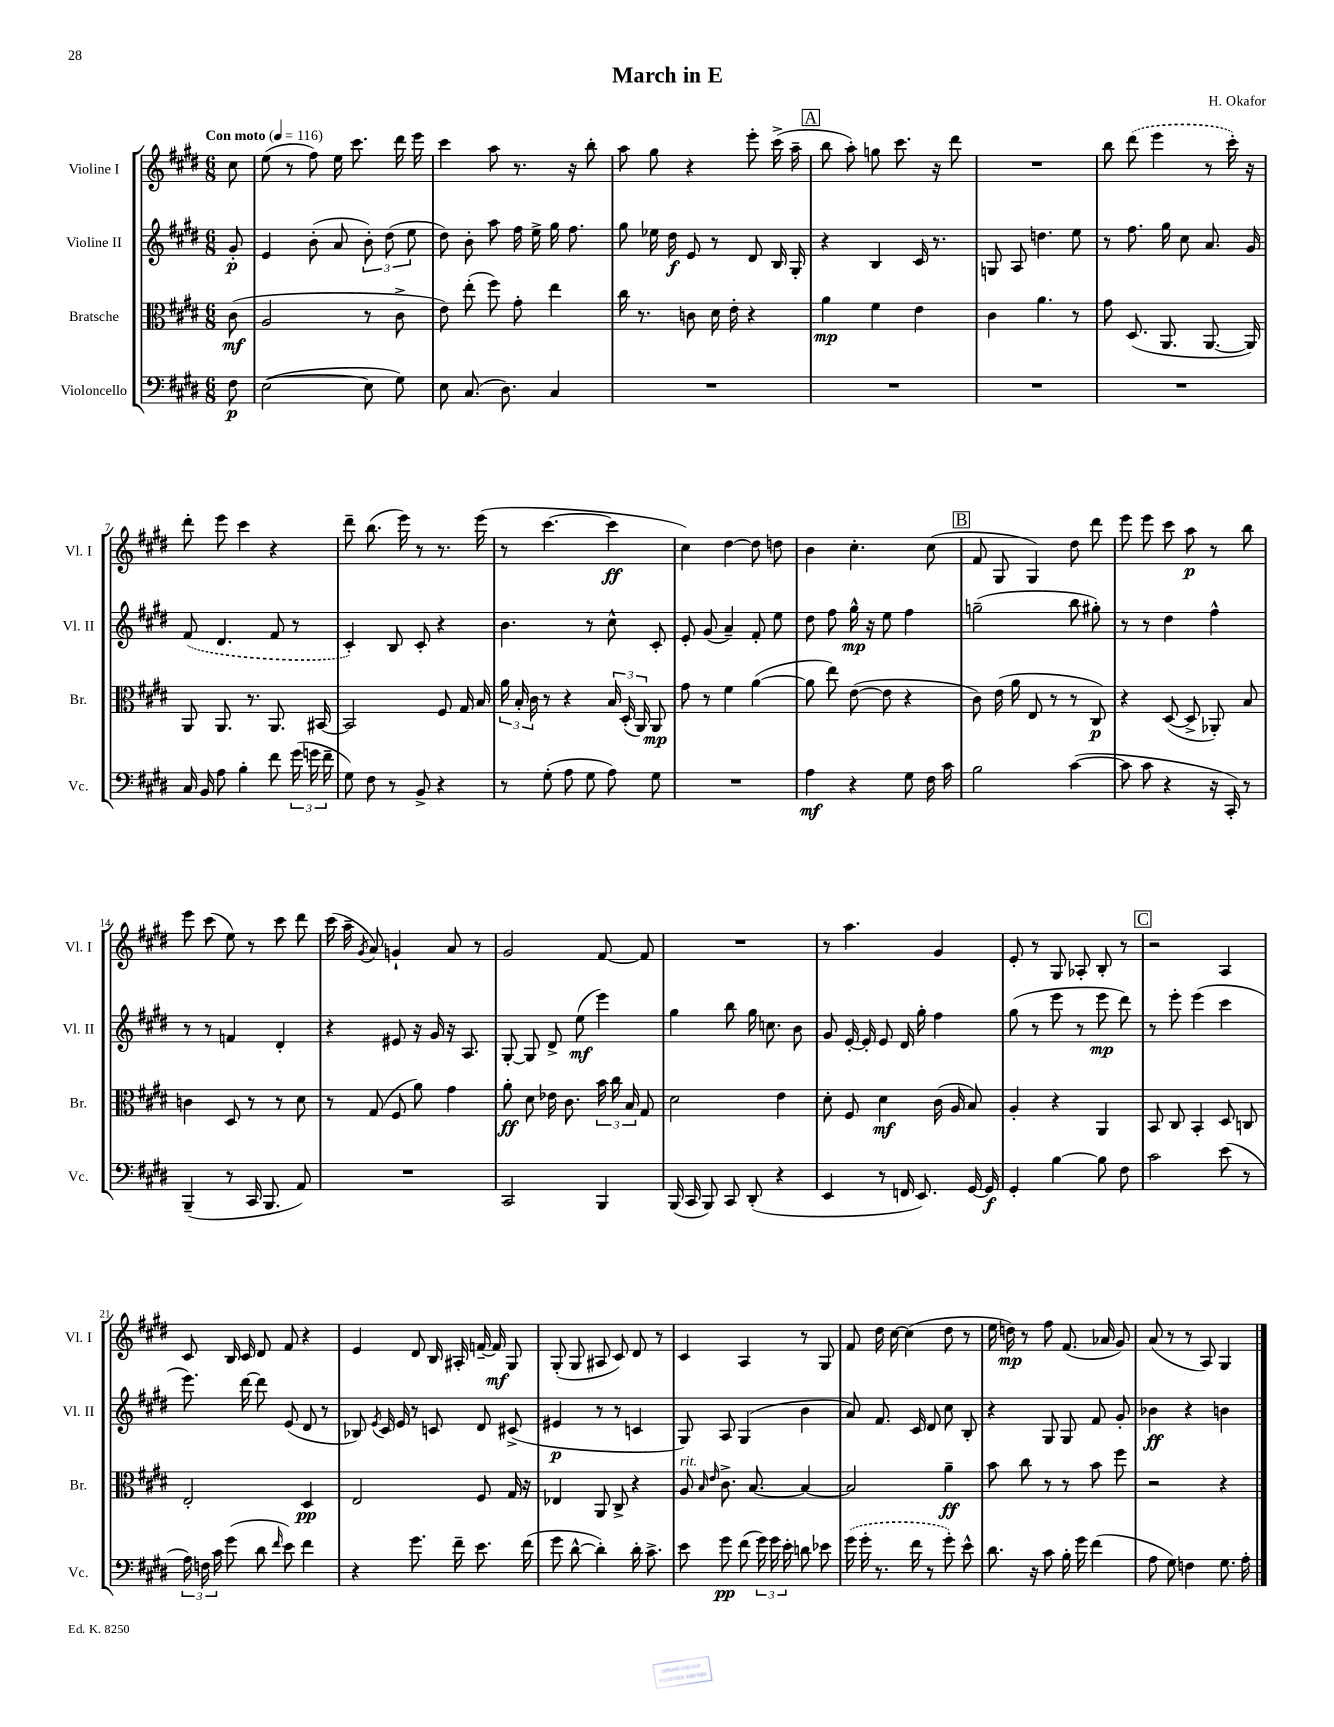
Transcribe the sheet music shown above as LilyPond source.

\header { title = "March in E" composer = "H. Okafor" }
<<
\new StaffGroup <<
\new Staff = "s0" \with { instrumentName = "Violine I" shortInstrumentName = "Vl. I" } {
    \clef treble \key e \major \numericTimeSignature \time 6/8 \partial 8 \tempo "Con moto" 4 = 116
    \autoBeamOff cis''8 |
    e''8( r8 fis''8) e''16 cis'''8. dis'''16 e'''16 |
    cis'''4 a''8 r8. r16 b''8-. |
    a''8 gis''8 r4 e'''8-. cis'''16->( a''16-- |
    \mark \markup { \box "A" } b''8 a''8-.) g''8 cis'''8. r16 dis'''8 |
    R2. |
    b''8 \once \slurDashed dis'''8( e'''4 r8 cis'''16-.) r16 |
    dis'''8-. e'''8 cis'''4 r4 |
    dis'''8-- b''8.( e'''16) r8 r8. e'''16( |
    r8 cis'''4.~ cis'''4\ff |
    cis''4) dis''4~ dis''8 d''8 |
    b'4 cis''4.-. cis''8( |
    \mark \markup { \box "B" } fis'8 gis8 gis4) dis''8 dis'''8 |
    e'''8 e'''8 cis'''8 a''8\p r8 b''8 |
    e'''8 cis'''8( e''8) r8 cis'''8 dis'''8 |
    cis'''16( a''16-- \acciaccatura { gis'8 } a'8) g'4-! a'8 r8 |
    gis'2 fis'8~ fis'8 |
    R2. |
    r8 a''4. gis'4 |
    e'8-. r8 gis8 aes8-. b8-. r8 |
    \mark \markup { \box "C" } r2 a4 |
    cis'8 b16 cis'16 dis'8 fis'8 r4 |
    e'4 dis'8 b16 ais16-. f'16~-- f'16\mf gis8 |
    gis8-.( gis8 ais8 cis'8) dis'8 r8 |
    cis'4 a4 r8 gis8 |
    fis'8 dis''16 cis''16~ cis''4( dis''8 r8 |
    e''16 d''16\mp) r8 fis''8 fis'8.( aes'16 gis'8) |
    a'8( r8 r8 a8) gis4 \bar "|." |
}
\new Staff = "s1" \with { instrumentName = "Violine II" shortInstrumentName = "Vl. II" } {
    \clef treble \key e \major \numericTimeSignature \time 6/8 \partial 8
    \autoBeamOff gis'8-.\p |
    e'4 b'8-.( a'8 \tuplet 3/2 { b'8-.) dis''8( e''8 } |
    dis''8) b'8-. a''8 fis''16 e''16-> gis''16 fis''8. |
    gis''8 ees''16 dis''16\f e'8 r8 dis'8 b16 gis16-. |
    \mark \markup { \box "A" } r4 b4 cis'16 r8. |
    g8 a8 d''4. e''8 |
    r8 fis''8. gis''16 cis''8 a'8. gis'16 |
    \once \slurDashed fis'8( dis'4. fis'8 r8 |
    cis'4-.) b8 cis'8-. r4 |
    b'4. r8 cis''8-^ cis'8-. |
    e'8-. gis'8( a'4--) fis'8-. e''8 |
    dis''8 fis''8 gis''16-^\mp r16 e''8 fis''4 |
    \mark \markup { \box "B" } g''2--( b''8 gis''8-.) |
    r8 r8 dis''4 fis''4-^ |
    r8 r8 f'4 dis'4-. |
    r4 eis'8 r16 gis'16 r16 a8. |
    gis8~-. gis8 dis'8-> e''8\mf( e'''4) |
    gis''4 b''8 gis''16 c''8. b'8 |
    gis'8 e'16~-. e'16-. e'8 dis'16 gis''16-. fis''4 |
    gis''8( r8 e'''8 r8 e'''8\mp dis'''8) |
    \mark \markup { \box "C" } r8 e'''8-. e'''4( cis'''4 |
    e'''8.) dis'''16~ dis'''8 e'8( dis'8 r8 |
    bes8) \acciaccatura { e'8 } cis'16 e'16 r8 c'8 dis'8 cis'8->( |
    eis'4\p r8 r8 c'4 |
    gis8) a8 gis4( b'4 |
    a'8) fis'8. cis'16 dis'8 cis''8 b8-. |
    r4 gis8 gis8 fis'8 gis'8-. |
    bes'4\ff r4 b'4 \bar "|." |
}
\new Staff = "s2" \with { instrumentName = "Bratsche" shortInstrumentName = "Br." } {
    \clef alto \key e \major \numericTimeSignature \time 6/8 \partial 8
    \autoBeamOff cis'8\mf( |
    a2 r8 cis'8-> |
    e'8) e''8-.( fis''8) gis'8-. e''4 |
    cis''16 r8. c'8 dis'16 e'16-. r4 |
    \mark \markup { \box "A" } a'4\mp fis'4 e'4 |
    cis'4 a'4. r8 |
    gis'8 dis8.( a,8. a,8.~ a,16) |
    a,8 a,8. r8. a,8. bis,16~ |
    bis,2 fis8 gis16 b16 |
    \tuplet 3/2 { a'16 b16-. cis'16 } r8 r4 \tuplet 3/2 { b16 dis16-.( a,16) } a,8\mp |
    gis'8 r8 fis'4 a'4~( |
    a'8 e''8) e'8~( e'8 r4 |
    \mark \markup { \box "B" } cis'8) e'16( a'16 e8 r8 r8 cis8\p) |
    r4 dis8~( dis8-> aes,8-.) b8 |
    c'4 dis8 r8 r8 dis'8 |
    r8 gis8( fis8 a'8) gis'4 |
    a'8-.\ff dis'8 ees'16 cis'8. \tuplet 3/2 { b'16 cis''16 b16 } gis8 |
    dis'2 e'4 |
    dis'8-. fis8 dis'4\mf cis'16( a16 b8) |
    a4-. r4 a,4 |
    \mark \markup { \box "C" } b,8 cis8 b,4-. dis8 c8 |
    e2-. dis4\pp |
    e2 fis8 gis16 r16 |
    ees4 a,8 cis8-> r4 |
    a8^\markup { \italic "rit." } \grace { b16 e'16 } cis'8.-> b8.~ b4~ |
    b2 a'4--\ff |
    b'8 cis''8 r8 r8 b'8 fis''8 |
    r2 r4 \bar "|." |
}
\new Staff = "s3" \with { instrumentName = "Violoncello" shortInstrumentName = "Vc." } {
    \clef bass \key e \major \numericTimeSignature \time 6/8 \partial 8
    \autoBeamOff fis8\p |
    e2~( e8 gis8) |
    e8 cis8.( dis8.) cis4 |
    R2. |
    \mark \markup { \box "A" } R2. |
    R2. |
    R2. |
    cis16 b,16 a8 b4-. fis'8 \tuplet 3/2 { gis'16( g'16 fis'16-- } |
    gis8) fis8 r8 b,8-> r4 |
    r8 gis8-.( a8 gis8 a8) gis8 |
    R2. |
    a4\mf r4 gis8 fis16 cis'16 |
    \mark \markup { \box "B" } b2 cis'4~( |
    cis'8 cis'8 r4 r16 cis,16-.) r8 |
    b,,4--( r8 cis,16 b,,8. a,8) |
    R2. |
    cis,2 b,,4 |
    b,,16( cis,16 b,,8) cis,8 dis,8-.( r4 |
    e,4 r8 f,16 e,8.) gis,16~ gis,16\f |
    gis,4-. b4~ b8 fis8 |
    \mark \markup { \box "C" } cis'2 e'8( r8 |
    \tuplet 3/2 { a16) f16 cis'16 } gis'8( dis'8 \grace { fis'16 } e'8) fis'4 |
    r4 gis'8. fis'16-- e'8. fis'16( |
    gis'8 dis'8~-^ dis'4-.) dis'16-. cis'8.-> |
    e'8 gis'8\pp fis'8( \tuplet 3/2 { gis'16) gis'16 e'16-. } d'8 ees'8 |
    \once \slurDashed gis'16( gis'16-. r8. fis'16 r8 gis'8-.) e'8-^ |
    dis'8. r16 cis'8 b16-. gis'16 fis'4( |
    a8 gis8) f4 gis8. a16-. \bar "|." |
}
>>
>>
